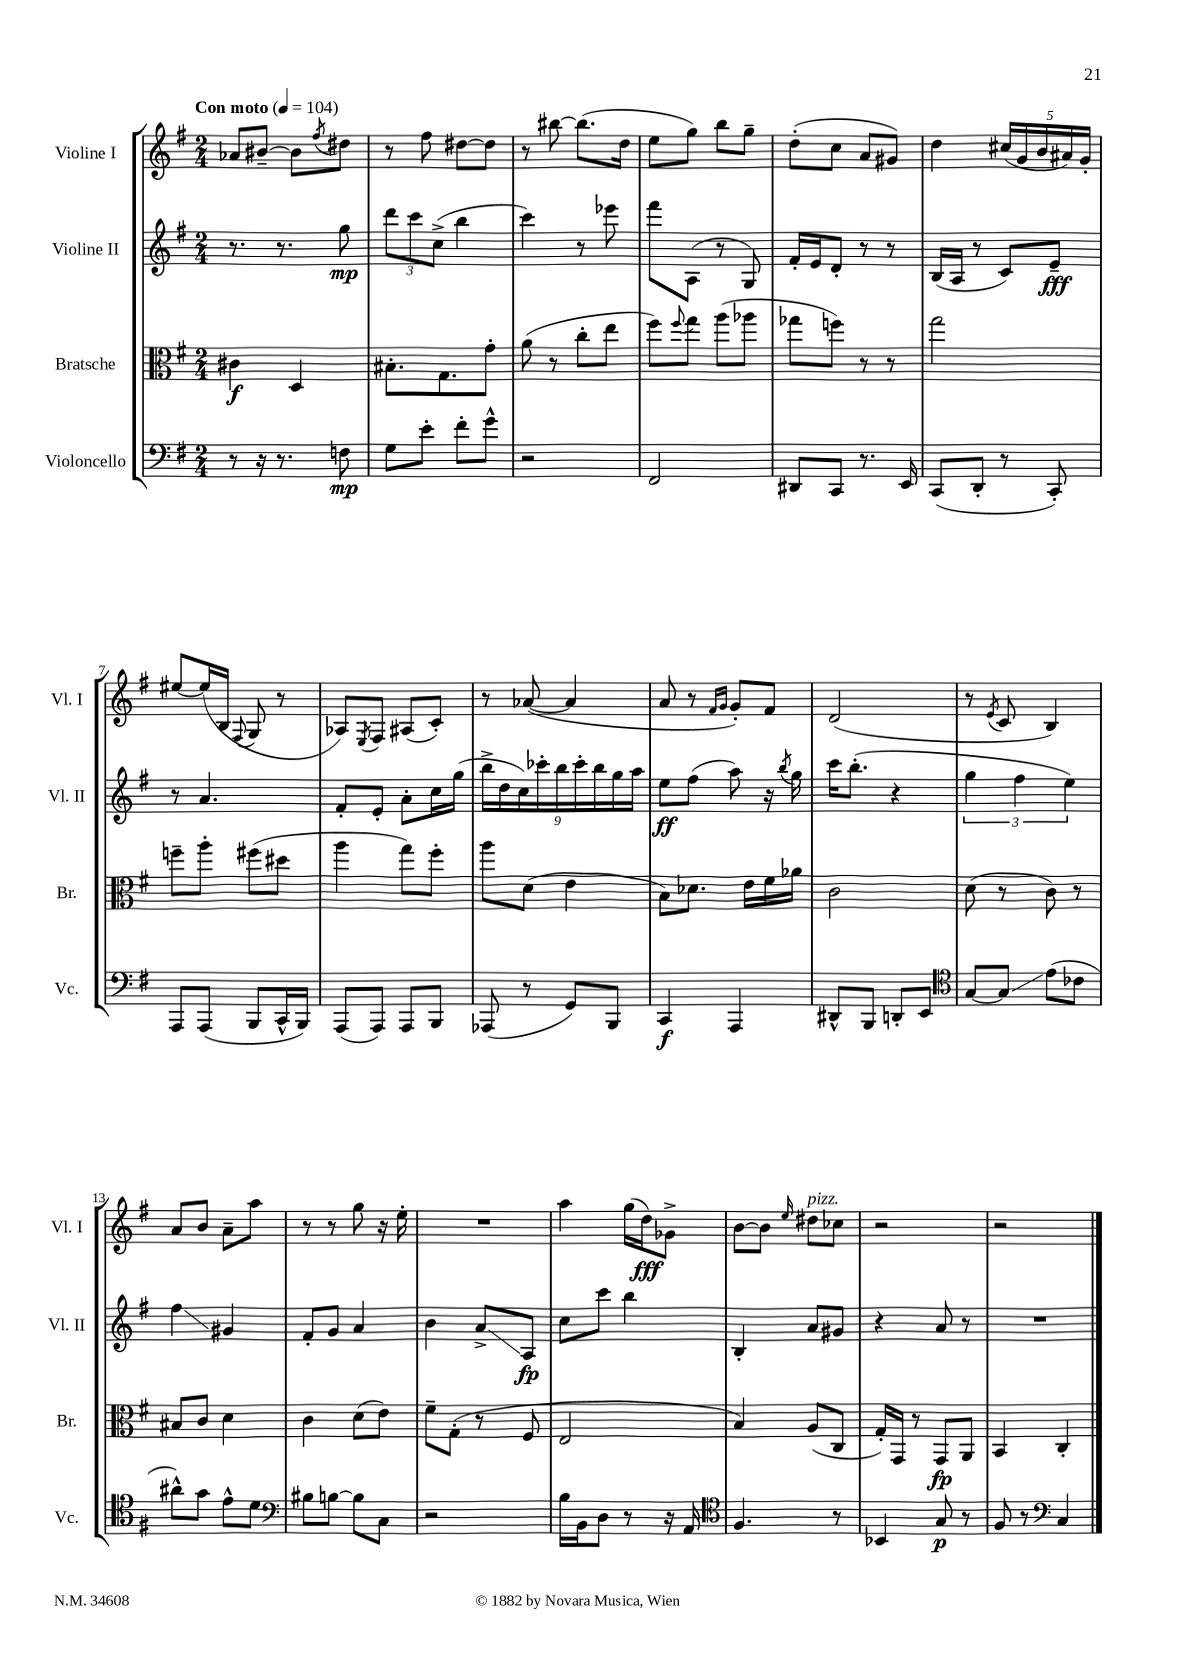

**kern	**kern	**kern	**kern
*staff4	*staff3	*staff2	*staff1
*clefF4	*clefC3	*clefG2	*clefG2
*k[f#]	*k[f#]	*k[f#]	*k[f#]
*M2/4	*M2/4	*M2/4	*M2/4
*MM104	*MM104	*MM104	*MM104
8r	4c#	8.r	8a-
16r	.	.	[8b#~
8.r	.	8.r	.
.	4D	.	8b#]
.	.	.	8qff#
8F	.	8gg	8dd#
=	=	=	=
8G	8.B#'	12ddd	8r
.	.	12ccc	.
8e'	.	.	8ff#
.	.	(12cc^	.
.	8.G	.	.
8f#'	.	4bb	[8dd#
8g^^	8g'	.	8dd#]
=	=	=	=
2r	(8a	4ccc)	8r
.	8r	.	[8bb#
.	8cc'	8r	(8.bb#]
.	8ee	8eee-	.
.	.	.	16dd
=	=	=	=
2FF#	8ff#)	8fff#	8ee
.	8qqff#	.	.
.	8gg	(8A	8gg)
.	(8aa	8r	8bb
.	8aa-	8G)	8gg~
=	=	=	=
8DD#	8gg-	16f#'	(8dd'
.	.	16e	.
8CC	8ff)	8d'	8cc
8.r	8r	8r	8a
.	8r	8r	8g#)
16EE	.	.	.
=	=	=	=
(8CC	2gg	(16B	4dd
.	.	16A	.
8DD'	.	8r	.
8r	.	8c)	(20cc#
.	.	.	20g
.	.	.	20b
8CC')	.	8e~	.
.	.	.	20a#)
.	.	.	20g'
=	=	=	=
8AAA	8ff~	8r	[8ee#
(8AAA	8aa'	4.a	(16ee#]
.	.	.	16B
.	.	.	8qqF#
8BBB	(8ff#	.	8G
16CC^^	8dd#	.	8r
16BBB)	.	.	.
=	=	=	=
(8AAA	4aa	8f#'	8A-)
.	.	.	8qE
8AAA)	.	8e'	8F#
8AAA	8gg)	8a'	(8A#
8BBB	8ff#'	16cc	8c')
.	.	(16gg	.
=	=	=	=
(8AAA-	8aa	18bb^	8r
.	.	18dd	.
.	.	18cc)	.
8r	(8d	.	([8a-
.	.	18ccc-'	.
.	.	18bb	.
8GG)	4e	.	4a-]
.	.	18ccc-'	.
.	.	18bb	.
8BBB	.	.	.
.	.	18gg	.
.	.	18aa	.
=	=	=	=
4CC	8B)	8ee	8a
.	8.d-	(8ff#	8r
.	.	.	16qqf#
.	.	.	16qqg
4AAA	.	8aa)	8g')
.	16e	.	.
.	16f#	16r	8f#
.	.	8qbb	.
.	16a-	16gg	.
=	=	=	=
8DD#^^	2c	16ccc	(2d
.	.	(8.bb'	.
8BBB	.	.	.
8DD'	.	4r	.
8EE	.	.	.
=	=	=	=
*clefC4	*	*	*
[8G	(8d	6gg	8r
.	.	.	8qe
8G]	8r	.	8c
.	.	6ff#	.
(8e	8c)	.	4B)
.	.	6ee)	.
8c-	8r	.	.
=	=	=	=
8a#^^)	8B#	4ff#	8a
8g	8c	.	8b
8e^^	4d	4g#	8a~
8d	.	.	8aa
=	=	=	=
*clefF4	*	*	*
8B#	4c	8f#'	8r
[8B	.	8g	8r
8B]	(8d	4a	8gg
8C	8e)	.	16r
.	.	.	16ee'
=	=	=	=
2r	8f#~	4b	2r
.	(8G'	.	.
.	8r	8a^	.
.	8F#	8A	.
=	=	=	=
16B	2E	8cc	4aa
16BB	.	.	.
8D	.	8ccc	.
8r	.	4bb	(16gg
.	.	.	16dd)
16r	.	.	8g-^
16AA	.	.	.
=	=	=	=
*clefC4	*	*	*
4.F#	4B)	4B'	[8b
.	.	.	8b]
.	.	.	16qqee
.	(8A	8a	8dd#
8r	8C	8g#	8cc-
=	=	=	=
4BB-	16G')	4r	2r
.	16GG	.	.
.	8r	.	.
8G	8GG	8a	.
8r	8AA	8r	.
=	=	=	=
8F#	4BB	2r	2r
8r	.	.	.
*clefF4	*	*	*
4C	4C'	.	.
==	==	==	==
*-	*-	*-	*-
